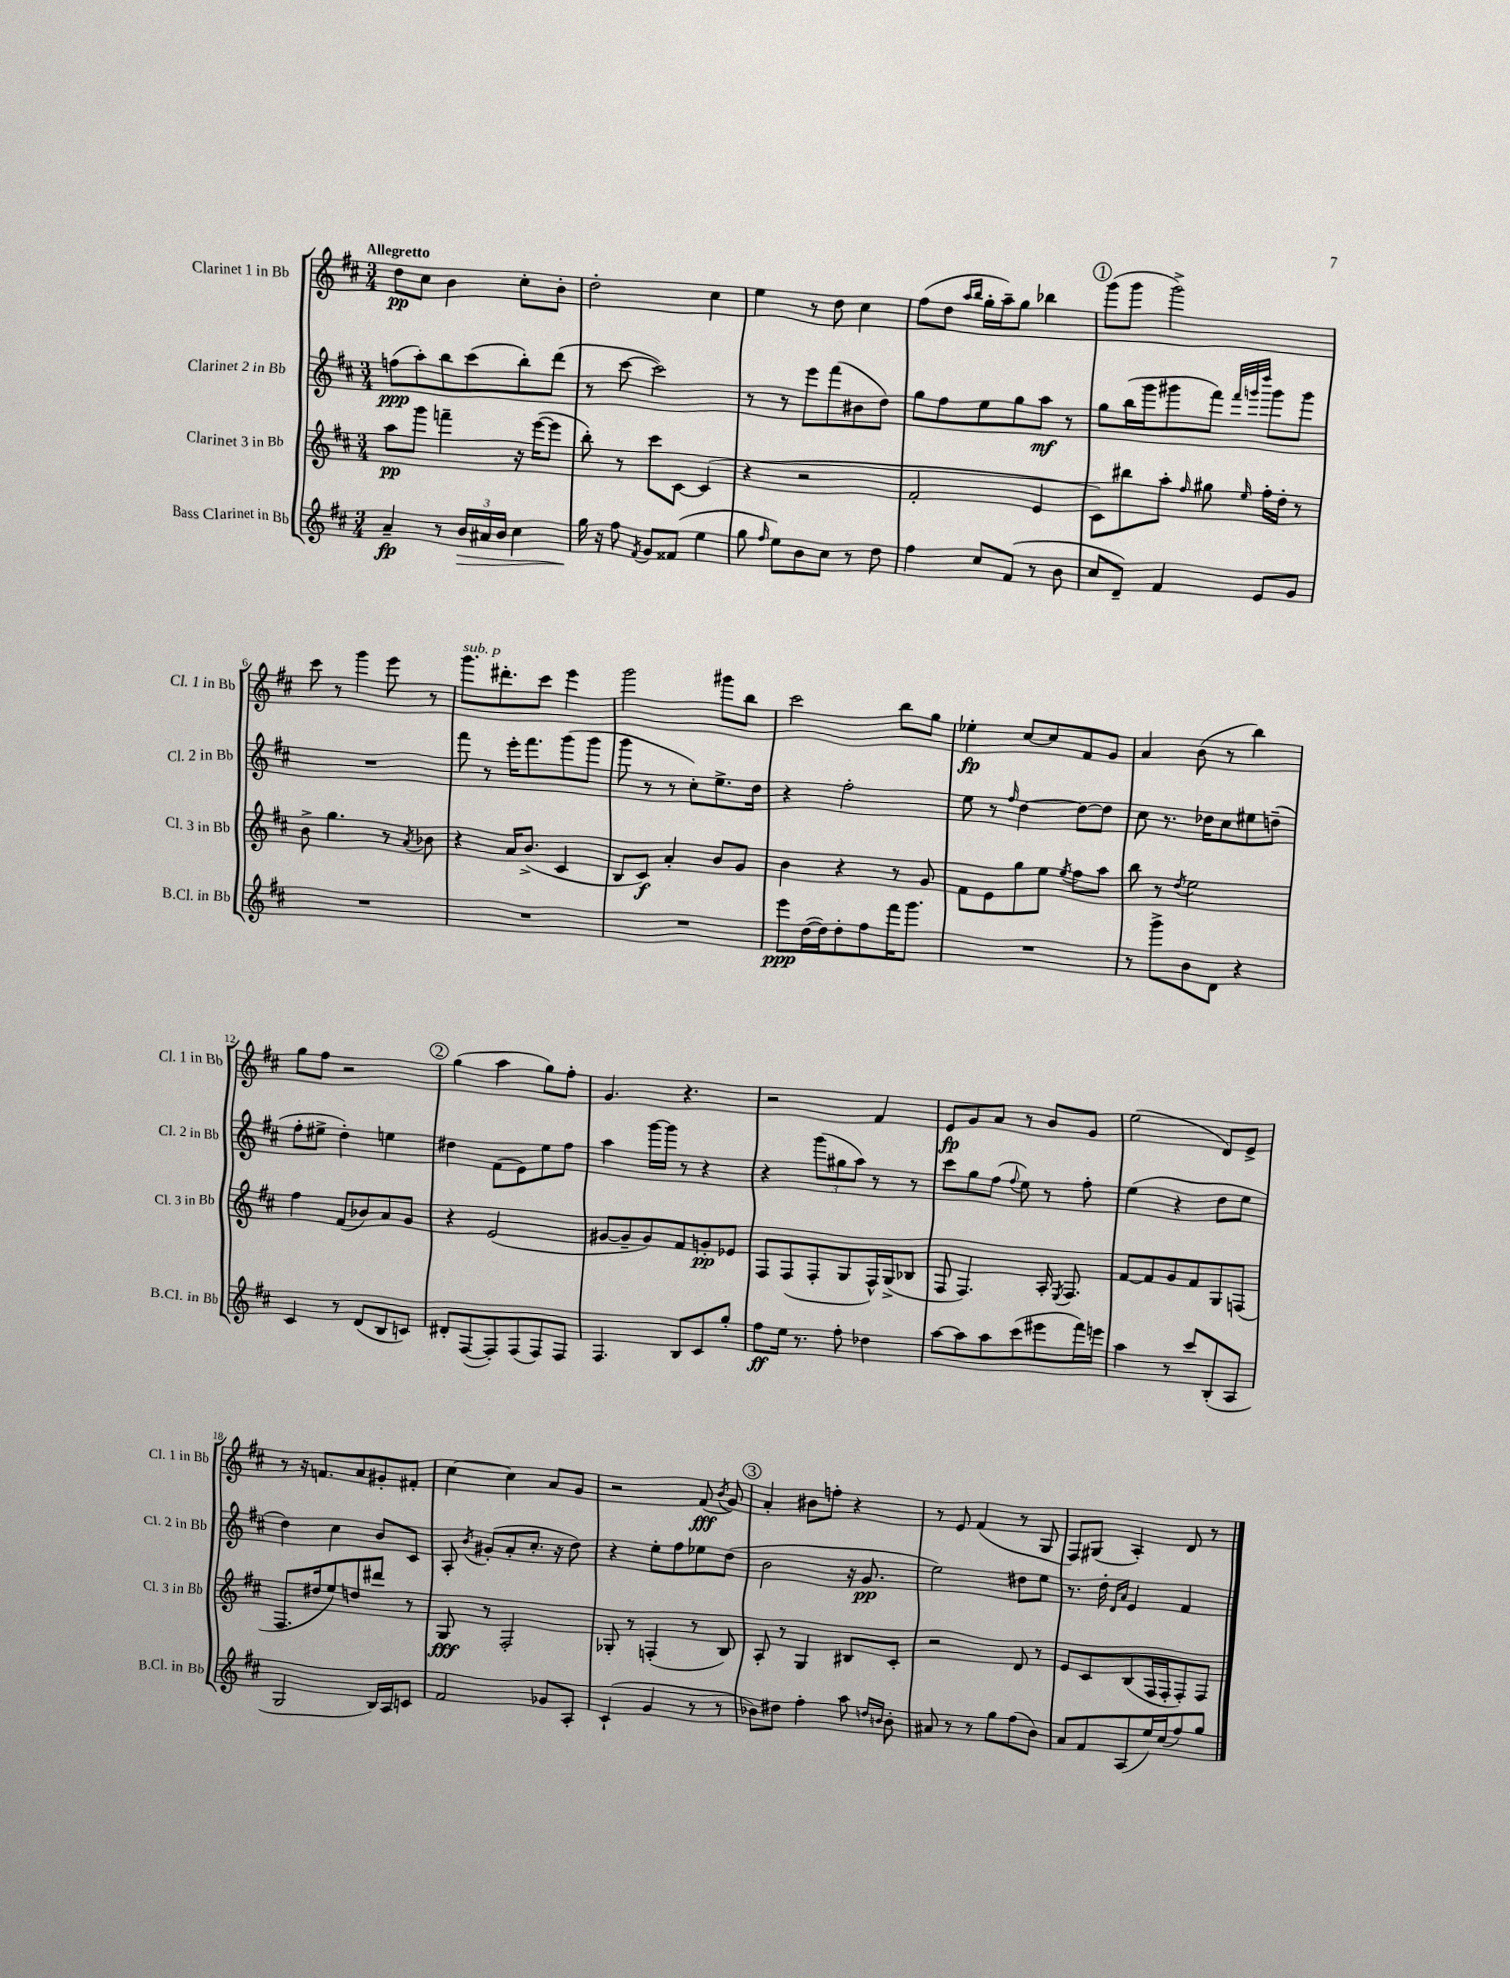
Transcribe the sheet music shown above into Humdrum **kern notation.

**kern	**dynam	**kern	**dynam	**kern	**dynam	**kern	**dynam
*part4	*part4	*part3	*part3	*part2	*part2	*part1	*part1
*staff4	*staff4	*staff3	*staff3	*staff2	*staff2	*staff1	*staff1
*I"Bass Clarinet in Bb	*	*I"Clarinet 3 in Bb	*	*I"Clarinet 2 in Bb	*	*I"Clarinet 1 in Bb	*
*I'B.Cl. in Bb	*	*I'Cl. 3 in Bb	*	*I'Cl. 2 in Bb	*	*I'Cl. 1 in Bb	*
*clefG2	*	*clefG2	*	*clefG2	*	*clefG2	*
*k[f#c#]	*	*k[f#c#]	*	*k[f#c#]	*	*k[f#c#]	*
*M3/4	*	*M3/4	*	*M3/4	*	*M3/4	*
=1	=1	=1	=1	=1	=1	=1	=1
!	!	!	!	!	!	!LO:TX:a:B:t=Allegretto	!
4a~/	fp	8aa\L	pp	(8ffn\L	ppp	8dd\L	pp
.	.	8ggg\J	.	8aa'\)	.	8cc#\J	.
8r	.	4fffn~\	.	8bb\	.	4b\	.
!	!LO:HP:b	!	!	!	!	!	!
24b/LL	>	.	.	(8ccc#\	.	.	.
24a#X/	.	.	.	.	.	.	.
24b/JJ	.	.	.	.	.	.	.
4cc#\	.	16r	.	8bb'\)	.	8cc#'\L	.
.	.	([16eee\KL	.	.	.	.	.
.	.	8eee\J]	.	(8ddd\J	.	8b'\J	.
=2	=2	=2	=2	=2	=2	=2	=2
16gg\	.	8bb'\)	.	8r	.	2dd'\	.
16r	]	.	.	.	.	.	.
8ff#\	.	8r	.	[8ccc#\	.	.	.
8qf#/	.	.	.	.	.	.	.
8g/L	.	8ccc#\L	.	2ccc#\])	.	.	.
(8f##X/J	.	[8c#\J	.	.	.	.	.
4ee\	.	(4c#/]	.	.	.	4cc#\	.
=3	=3	=3	=3	=3	=3	=3	=3
8gg\	.	4r	.	8r	.	4ee\	.
16qqff#/	.	.	.	.	.	.	.
8ee\L)	.	.	.	8r	.	.	.
8b\	.	2r	.	8eee\L	.	8r	.
8cc#\J	.	.	.	(8fff#\	.	8dd\	.
8r	.	.	.	8b#X\	.	4cc#\	.
8dd\	.	.	.	8dd\J)	.	.	.
=4	=4	=4	=4	=4	=4	=4	=4
4ff#\	.	2f#'/	.	8gg\L	.	(8ff#\L	.
.	.	.	.	8ff#\	.	8dd\J	.
.	.	.	.	.	.	16qqaa/LL	.
.	.	.	.	.	.	16qqbb/JJ	.
8cc#/L	.	.	.	8ee\	.	16gg'\LL	.
.	.	.	.	.	.	16aa~\J)	.
(8f#/J	.	.	.	8gg\	.	8gg\J	.
8r	.	4e/	.	8aa\J	mf	4bb-X\	.
8b\	.	.	.	8r	.	.	.
!!LO:REH:place=s1:t=1
=5	=5	=5	=5	=5	=5	=5	=5
8cc#/L	.	8c#\L)	.	8gg\L	.	(8ggg\L	.
8d~/J)	.	8bb#X\	.	(16bb\L	.	8ggg\J	.
.	.	.	.	16ggg\J	.	.	.
4f#/	.	8aa'\J	.	8ggg#X\	.	2ggg^\)	.
.	.	16qqff#/	.	.	.	.	.
.	.	8gg#X\	.	8fff#\J)	.	.	.
.	.	.	.	32qqfff#/LLL	.	.	.
.	.	.	.	32qqgggn/	.	.	.
.	.	16qqee/	.	32qqdddd/JJJ	.	.	.
8e/L	.	16ff#'\LL	.	8ggg\L	.	.	.
.	.	16dd'\JJ	.	.	.	.	.
8g/J	.	8r	.	8ggg\J	.	.	.
!!LO:LB:g=z
=6	=6	=6	=6	=6	=6	=6	=6
2.r	.	8b^\	.	2.r	.	8ccc#\	.
.	.	4.gg\	.	.	.	8r	.
.	.	.	.	.	.	4ggg\	.
.	.	8r	.	.	.	8eee\	.
.	.	8qa/	.	.	.	.	.
.	.	8b-X\	.	.	.	8r	.
=7	=7	=7	=7	=7	=7	=7	=7
!	!	!	!	!	!	!LO:TX:a:i:t=sub. p	!
2.r	.	4r	.	8fff#\	.	8.ggg\L	.
.	.	.	.	8r	.	.	.
.	.	.	.	.	.	8.ddd#X'\	.
.	.	16a/KL	.	16eee'\KL	.	.	.
.	.	(8.b^/J	.	8.fff#\	.	.	.
.	.	.	.	.	.	8ccc#\J	.
.	.	4c#/	.	(8ggg\	.	4eee\	.
.	.	.	.	8ggg\J	.	.	.
=8	=8	=8	=8	=8	=8	=8	=8
2.r	.	8B/L	.	8ggg\	.	2ggg\	.
.	.	8c#/J)	f	8r	.	.	.
.	.	4a'/	.	8r	.	.	.
.	.	.	.	8cc#'\L)	.	.	.
.	.	8b/L	.	8.ee^\	.	8ggg#X\L	.
.	.	8g/J	.	.	.	8bb\J	.
.	.	.	.	16dd\Jk	.	.	.
=9	=9	=9	=9	=9	=9	=9	=9
8eee\L	ppp	4b\	.	4r	.	2ccc#\	.
([16dd\L	.	.	.	.	.	.	.
16dd\J])	.	.	.	.	.	.	.
8dd'\	.	4r	.	2ff#'\	.	.	.
8ff#\	.	.	.	.	.	.	.
16fff#\K	.	8r	.	.	.	8bb\L	.
8.ggg\J	.	.	.	.	.	.	.
.	.	8g/	.	.	.	8gg\J	.
=10	=10	=10	=10	=10	=10	=10	=10
2.r	.	8f#\L	.	8ee\	.	4ee-X'\	fp
.	.	8e\	.	8r	.	.	.
.	.	.	.	16qqff#/	.	.	.
.	.	8gg\	.	[4dd\	.	[8cc#/L	.
.	.	8ee\J	.	.	.	8cc#/]	.
.	.	8qee/	.	.	.	.	.
.	.	8ff#\L	.	8dd\L_	.	8f#/	.
.	.	8aa\J	.	8dd\J]	.	8g/J	.
=11	=11	=11	=11	=11	=11	=11	=11
8r	.	8bb\	.	8cc#\	.	4a/	.
8ggg^\L	.	8r	.	8.r	.	.	.
.	.	8qdd/	.	.	.	.	.
8b\	.	2ee\	.	.	.	(8b\	.
.	.	.	.	16dd-X\KL	.	.	.
8d\J	.	.	.	8cc#\	.	8r	.
4r	.	.	.	8ee#X\	.	4bb\)	.
.	.	.	.	(8ddn~\J	.	.	.
!!LO:LB:g=z
=12	=12	=12	=12	=12	=12	=12	=12
4c#/	.	4ff#\	.	8ff#'\L	.	8gg\L	.
.	.	.	.	8ee#X^\J	.	8ff#\J	.
8r	.	(8f#/L	.	4dd'\)	.	2r	.
(8d/L	.	8b-X/)	.	.	.	.	.
8B/	.	8a/	.	4een\	.	.	.
8cn/J)	.	8g/J	.	.	.	.	.
!!LO:REH:place=s1:t=2
=13	=13	=13	=13	=13	=13	=13	=13
8d#X'/L	.	4r	.	4dd#X\	.	(4gg\	.
([8F#/	.	.	.	.	.	.	.
8F#'/])	.	(2e/	.	(8f#\L	.	4aa\	.
(8F#/	.	.	.	8e\)	.	.	.
8F#/)	.	.	.	8ee\	.	8gg\L)	.
8F#/J	.	.	.	8ff#\J	.	8ff#'\J	.
=14	=14	=14	=14	=14	=14	=14	=14
4.F#/	.	[8g#X/L	.	4aa\	.	4.g/	.
.	.	8g#~/]	.	.	.	.	.
.	.	8g#/)	.	[16ggg\LL	.	.	.
.	.	.	.	16ggg\JJ]	.	.	.
8B/L	.	8f#/	.	8r	.	4.r	.
8c#/	.	8gn'/	pp	4r	.	.	.
8gg'/J	.	8e-X/J	.	.	.	.	.
=15	=15	=15	=15	=15	=15	=15	=15
8ff#\L	ff	8F#/L	.	4r	.	2r	.
16ee\Jk	.	(8F#/	.	.	.	.	.
8.r	.	.	.	.	.	.	.
.	.	8F#'/	.	(12ggg\L	.	.	.
.	.	.	.	12gg#X\	.	.	.
8ff#'\	.	8G/	.	.	.	.	.
.	.	.	.	12aa\J)	.	.	.
4dd-X\	.	16F#^^/L)	.	8r	.	4f#/	.
.	.	(16G^/J	.	.	.	.	.
.	.	8B-X/J	.	8r	.	.	.
=16	=16	=16	=16	=16	=16	=16	=16
[8aa\L	.	8F#/	.	8ccc#\L	.	8e/L	fp
8aa\]	.	4.F#/)	.	8gg\	.	8g/	.
8aa\	.	.	.	(8ff#\J	.	8a/J	.
.	.	.	.	8qqff#/	.	.	.
(8ccc#\	.	.	.	8ee\)	.	8r	.
8eee#X\	.	16A'/	.	8r	.	8b/L	.
.	.	8qE/	.	.	.	.	.
.	.	8.F#/	.	.	.	.	.
16fff#\L)	.	.	.	8ff#'\	.	8g/J	.
16eeen\JJ	.	.	.	.	.	.	.
=17	=17	=17	=17	=17	=17	=17	=17
4aa\	.	[8f#/L	.	(4ee\	.	(2ee\	.
.	.	8f#/]	.	.	.	.	.
8r	.	8g/	.	4r	.	.	.
8ccc#/L	.	8f#/	.	.	.	.	.
(8B'/	.	8G/	.	8dd\L	.	8d/L)	.
8A/J	.	(8Fn/J	.	8ee\J	.	8e^/J	.
!!LO:LB:g=z
=18	=18	=18	=18	=18	=18	=18	=18
2G/	.	8.F#/L	.	4dd\)	.	8r	.
.	.	.	.	.	.	16r	.
.	.	16dd#X/k	.	.	.	8.fn/L	.
.	.	8ee/)	.	4cc#\	.	.	.
.	.	8ddn/	.	.	.	8a/	.
16B/LL)	.	8ddd#X/J	.	8b/L	.	8g#X'/	.
16A/J	.	.	.	.	.	.	.
8cn/J	.	8r	.	8c#/J	.	8f#X'/J	.
=19	=19	=19	=19	=19	=19	=19	=19
2f#/	.	8G/	fff	8A'/	.	[4cc#\	.
.	.	.	.	8qb/	.	.	.
.	.	8r	.	(8g#X'/L	.	.	.
.	.	2F#'/	.	8a'/	.	4cc#\]	.
.	.	.	.	8.cc#'/J	.	.	.
8g-X/L	.	.	.	.	.	8a/L	.
.	.	.	.	16r	.	.	.
8A'/J	.	.	.	8dd\)	.	8g/J	.
=20	=20	=20	=20	=20	=20	=20	=20
(4c#`/	.	8G-X'/	.	4r	.	2r	.
.	.	8r	.	.	.	.	.
4g/	.	(4Fn'/	.	8ee'\L	.	.	.
.	.	.	.	8ff#\	.	.	.
8r	.	8r	.	8ee-X\	.	(8f#/	fff
.	.	.	.	.	.	8qb/	.
8r	.	8B/)	.	(8dd\J	.	8g/)	.
!!LO:REH:place=s1:t=3
=21	=21	=21	=21	=21	=21	=21	=21
8b-X\L)	.	8A'/	.	2b\	.	4a'/	.
8dd#X\J	.	8r	.	.	.	.	.
4ff#'\	.	4G/	.	.	.	8b#X\L	.
.	.	.	.	.	.	8ffn'\J	.
8aa\	.	8B#X/L	.	16r	.	4r	.
.	.	.	.	8.g/	pp	.	.
16qqddn/LL	.	.	.	.	.	.	.
16qqbn/JJ	.	.	.	.	.	.	.
8b'\	.	8c#'/J	.	.	.	.	.
=22	=22	=22	=22	=22	=22	=22	=22
8a#X/	.	2r	.	2ee\)	.	8r	.
8r	.	.	.	.	.	8e/	.
8r	.	.	.	.	.	(4f#/	.
8gg\L	.	.	.	.	.	.	.
(8ff#\	.	8d/	.	8dd#X\L	.	8r	.
8b\J)	.	8r	.	8ee\J	.	8G/	.
=23	=23	=23	=23	=23	=23	=23	=23
8a/L	.	8e/L	.	8.r	.	8F#/L)	.
8f#/	.	8c#/	.	.	.	(8G#X/J	.
.	.	.	.	16dd'\	.	.	.
.	.	.	.	16qqd/LL	.	.	.
.	.	.	.	16qqa/JJ	.	.	.
(8A/	.	(8B/	.	4e/	.	4A'/)	.
16ee/L)	.	16F#/L	.	.	.	.	.
(16cc#/J	.	16F#'/J	.	.	.	.	.
8ff#/)	.	8F#'/)	.	4f#/	.	8d/	.
8gg/J	.	8F#/J	.	.	.	8r	.
==	==	==	==	==	==	==	==
*-	*-	*-	*-	*-	*-	*-	*-
